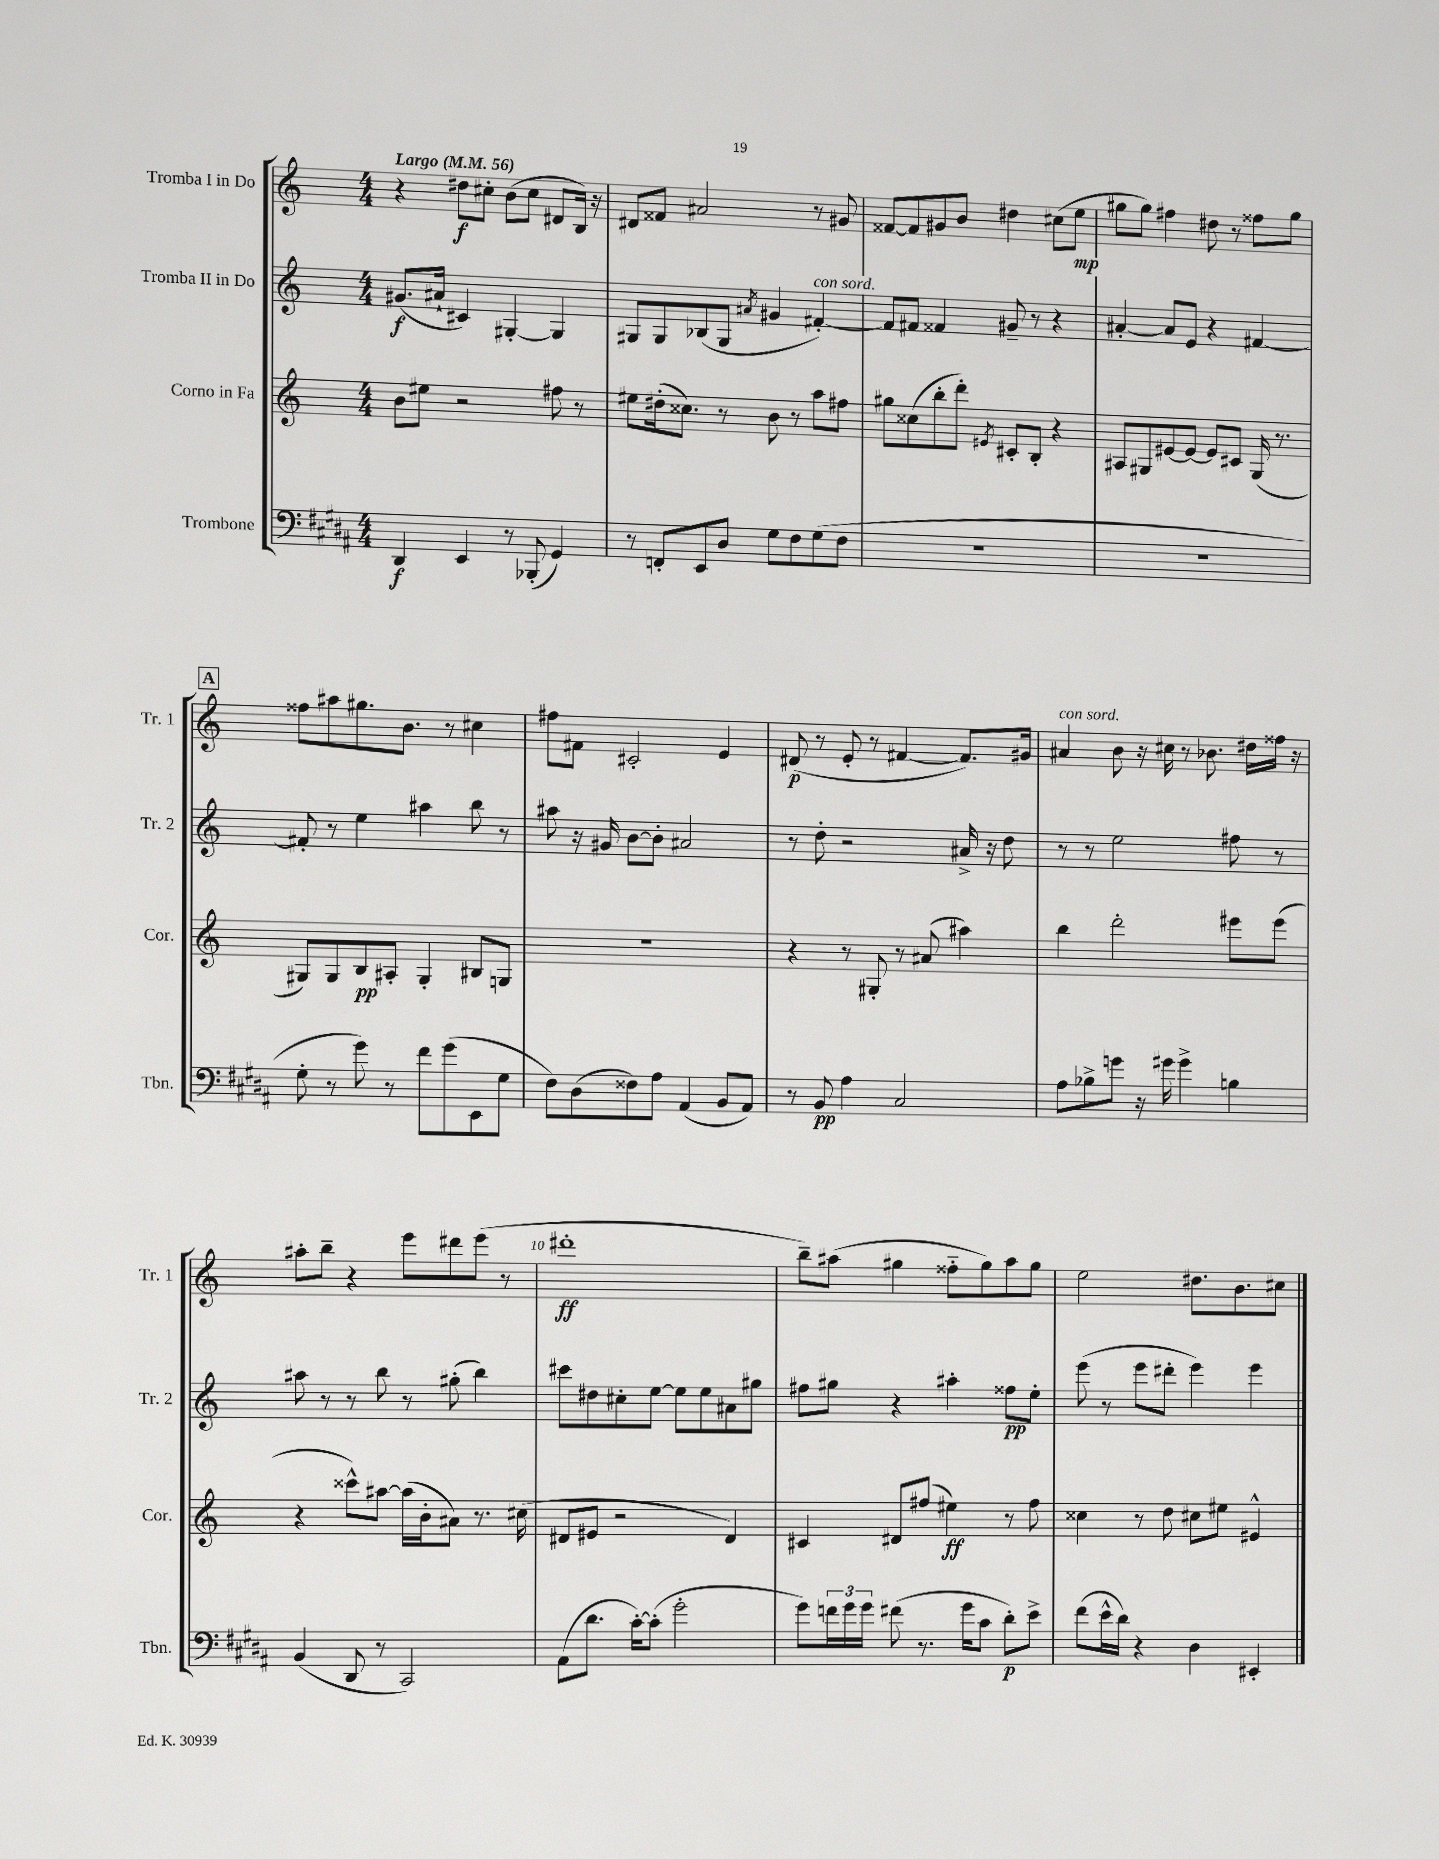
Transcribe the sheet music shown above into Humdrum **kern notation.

**kern	**dynam	**kern	**dynam	**kern	**dynam	**kern	**dynam
*part4	*part4	*part3	*part3	*part2	*part2	*part1	*part1
*staff4	*staff4	*staff3	*staff3	*staff2	*staff2	*staff1	*staff1
*I"Trombone	*	*I"Corno in Fa	*	*I"Tromba II in Do	*	*I"Tromba I in Do	*
*I'Tbn.	*	*I'Cor.	*	*I'Tr. 2	*	*I'Tr. 1	*
*clefF4	*	*clefG2	*	*clefG2	*	*clefG2	*
*k[f#c#g#d#a#]	*	*k[]	*	*k[]	*	*k[]	*
*M4/4	*	*M4/4	*	*M4/4	*	*M4/4	*
*MM56	*	*MM56	*	*MM56	*	*MM56	*
=1	=1	=1	=1	=1	=1	=1	=1
!	!	!	!	!	!	!LO:TX:a:B:t=Largo	!
4DD#/	f	8b\L	.	(8.g#X/L	f	4r	.
.	.	8ee#X\J	.	.	.	.	.
.	.	.	.	16a#X`/Jk	.	.	.
4EE/	.	2r	.	4c#X/)	.	8dd#X\L	f
.	.	.	.	.	.	8cc#X'\J	.
8r	.	.	.	[4G#X'/	.	(8b\L	.
(8BBB-X'/	.	.	.	.	.	8cc#\J	.
4GG#/)	.	8ff#X\	.	4G#/]	.	8d#X/L	.
.	.	8r	.	.	.	16B/Jk)	.
.	.	.	.	.	.	16r	.
=2	=2	=2	=2	=2	=2	=2	=2
8r	.	8ee#X\L	.	8G#X/L	.	8d#X/L	.
8FFn'/L	.	(16dd#X'\k	.	8G#/	.	8f##X/J	.
.	.	8.cc##X\J)	.	.	.	.	.
8EE/	.	.	.	(8B-X/	.	2a#X/	.
8D#/J	.	8r	.	8G#/J	.	.	.
.	.	.	.	8qa#X/	.	.	.
8G#\L	.	8b\	.	4g#X/	.	.	.
8F#\	.	8r	.	.	.	.	.
!	!	!	!	!LO:TX:a:i:t=con sord.	!	!	!
(8G#\	.	8aa\L	.	[4f#X'/)	.	8r	.
8F#\J	.	8ff#X\J	.	.	.	8g#X/	.
=3	=3	=3	=3	=3	=3	=3	=3
1r	.	8gg#X\L	.	8f#/L]	.	[8f##X/L	.
.	.	(8cc##X\	.	8f#X/J	.	8f##/]	.
.	.	8bb'\	.	4f##X/	.	8g#X/	.
.	.	8ddd'\J)	.	.	.	8b/J	.
.	.	8qe#X/	.	.	.	.	.
.	.	8c#X'/L	.	8g#X~/	.	4dd#X\	.
.	.	8B'/J	.	8r	.	.	.
.	.	4r	.	4r	.	(8cc#X\L	.
.	.	.	.	.	.	8ee\J	mp
=4	=4	=4	=4	=4	=4	=4	=4
1r	.	8A#X/L	.	[4a#X'/	.	8gg#X\L	.
.	.	8G#X/	.	.	.	8gg#\J)	.
.	.	[8e#X/	.	8a#/L]	.	4ff#X\	.
.	.	8e#/J_	.	8e/J	.	.	.
.	.	8e#/L]	.	4r	.	8dd#X\	.
.	.	8c#X/J	.	.	.	8r	.
.	.	(16G#/	.	[4f#X/	.	8ff##X\L	.
.	.	8.r	.	.	.	.	.
.	.	.	.	.	.	8gg#\J	.
!!LO:LB:g=z
!!LO:REH:place=s1:t=A
=5	=5	=5	=5	=5	=5	=5	=5
8G#'\	.	8G#X/L)	.	8f#X'/]	.	8ff##X\L	.
8r	.	8G#/	.	8r	.	8aa#X\	.
8g#\)	.	8B/	pp	4ee\	.	8.gg#X\	.
8r	.	8A#X'/J	.	.	.	.	.
.	.	.	.	.	.	8.b\J	.
8f#\L	.	4G#'/	.	4aa#X\	.	.	.
(8g#\	.	.	.	.	.	8r	.
8EE\	.	8B#X/L	.	8bb\	.	4cc#X\	.
8G#\J	.	8Gn/J	.	8r	.	.	.
=6	=6	=6	=6	=6	=6	=6	=6
8F#\L)	.	1r	.	8aa#X\	.	8ff#X\L	.
(8D#\	.	.	.	16r	.	8f#X\J	.
.	.	.	.	16g#X/	.	.	.
8F##X\)	.	.	.	[8b\L	.	2c#X'/	.
8A#\J	.	.	.	8b'\J]	.	.	.
(4AA#/	.	.	.	2a#X/	.	.	.
8BB/L	.	.	.	.	.	4e/	.
8AA#/J)	.	.	.	.	.	.	.
=7	=7	=7	=7	=7	=7	=7	=7
8r	.	4r	.	8r	.	(8d#X/	p
8BB/	pp	.	.	8dd'\	.	8r	.
4A#\	.	8r	.	2r	.	8e'/	.
.	.	8G#X'/	.	.	.	8r	.
2C#/	.	8r	.	.	.	[4f#X/	.
.	.	(8a#X/	.	.	.	.	.
.	.	4aa#X\)	.	16a#X^/	.	8.f#/L])	.
.	.	.	.	16r	.	.	.
.	.	.	.	8dd\	.	.	.
.	.	.	.	.	.	16g#X/Jk	.
=8	=8	=8	=8	=8	=8	=8	=8
!	!	!	!	!	!	!LO:TX:a:i:t=con sord.	!
8A#\L	.	4bb\	.	8r	.	4a#X/	.
8B-X^\	.	.	.	8r	.	.	.
8gn\J	.	2ddd'\	.	2ee\	.	8b\	.
16r	.	.	.	.	.	16r	.
16g#X\	.	.	.	.	.	16cc#X\	.
4g#^\	.	.	.	.	.	8r	.
.	.	.	.	.	.	8.b-X\	.
4Bn\	.	8eee#X\L	.	8ff#X\	.	.	.
.	.	.	.	.	.	16dd#X\LL	.
.	.	(8eee#\J	.	8r	.	16ff##X\JJ	.
.	.	.	.	.	.	16r	.
!!LO:LB:g=z
=9	=9	=9	=9	=9	=9	=9	=9
(4BB/	.	4r	.	8aa#X\	.	8aa#X'\L	.
.	.	.	.	8r	.	8bb~\J	.
8DD#/	.	8ccc##X^^\L)	.	8r	.	4r	.
8r	.	[8aa#X\J	.	8bb\	.	.	.
2CC#/)	.	(16aa#\LL]	.	8r	.	8eee\L	.
.	.	16b'\J	.	.	.	.	.
.	.	8a#X\J)	.	(8gg#X'\	.	8ddd#X\	.
.	.	8.r	.	4bb\)	.	(8eee\J	.
.	.	.	.	.	.	8r	.
.	.	(16cc#X\	.	.	.	.	.
=10	=10	=10	=10	=10	=10	=10	=10
(8AA#\L	.	8d#X/L	.	8ccc#X\L	.	1ddd#X'	ff
8.d#\J	.	8e#X/J	.	8dd#X\	.	.	.
.	.	2r	.	8cc#X'\	.	.	.
[16c#'\KL)	.	.	.	.	.	.	.
(8c#'\J]	.	.	.	[8ee\J	.	.	.
2g#'\	.	.	.	8ee\L]	.	.	.
.	.	.	.	8ee\	.	.	.
.	.	4d#/)	.	8a#X\	.	.	.
.	.	.	.	8gg#X\J	.	.	.
=11	=11	=11	=11	=11	=11	=11	=11
8g#\L)	.	4c#X/	.	8ff#X\L	.	8bb~\L)	.
24fn\L	.	.	.	8gg#X\J	.	(8aa#X\J	.
24g#\	.	.	.	.	.	.	.
24g#\JJ	.	.	.	.	.	.	.
(8f#X\	.	8d#X/L	.	4r	.	4gg#X\	.
8.r	.	(8ff#X/J	.	.	.	.	.
.	.	4ee#X\)	ff	4aa#X'\	.	8ff##X\L	.
16g#\KL	.	.	.	.	.	.	.
8c#\J	.	.	.	.	.	8gg#\)	.
8d#'\L)	p	8r	.	8ff##X\L	pp	8aa#\	.
8e^\J	.	8ff#\	.	8ee'\J	.	8gg#\J	.
=12	=12	=12	=12	=12	=12	=12	=12
(8f#\L	.	4cc##X\	.	(8eee\	.	2ee\	.
16e^^\L	.	.	.	8r	.	.	.
16d#\JJ)	.	.	.	.	.	.	.
4r	.	8r	.	8eee\L	.	.	.
.	.	8dd\	.	8ddd#X'\J	.	.	.
4D#\	.	8cc#X\L	.	4eee\)	.	8.dd#X\L	.
.	.	8ee#X\J	.	.	.	.	.
.	.	.	.	.	.	8.b\	.
4EE#X'/	.	4e#X^^/	.	4eee\	.	.	.
.	.	.	.	.	.	8cc#X\J	.
==	==	==	==	==	==	==	==
*-	*-	*-	*-	*-	*-	*-	*-
